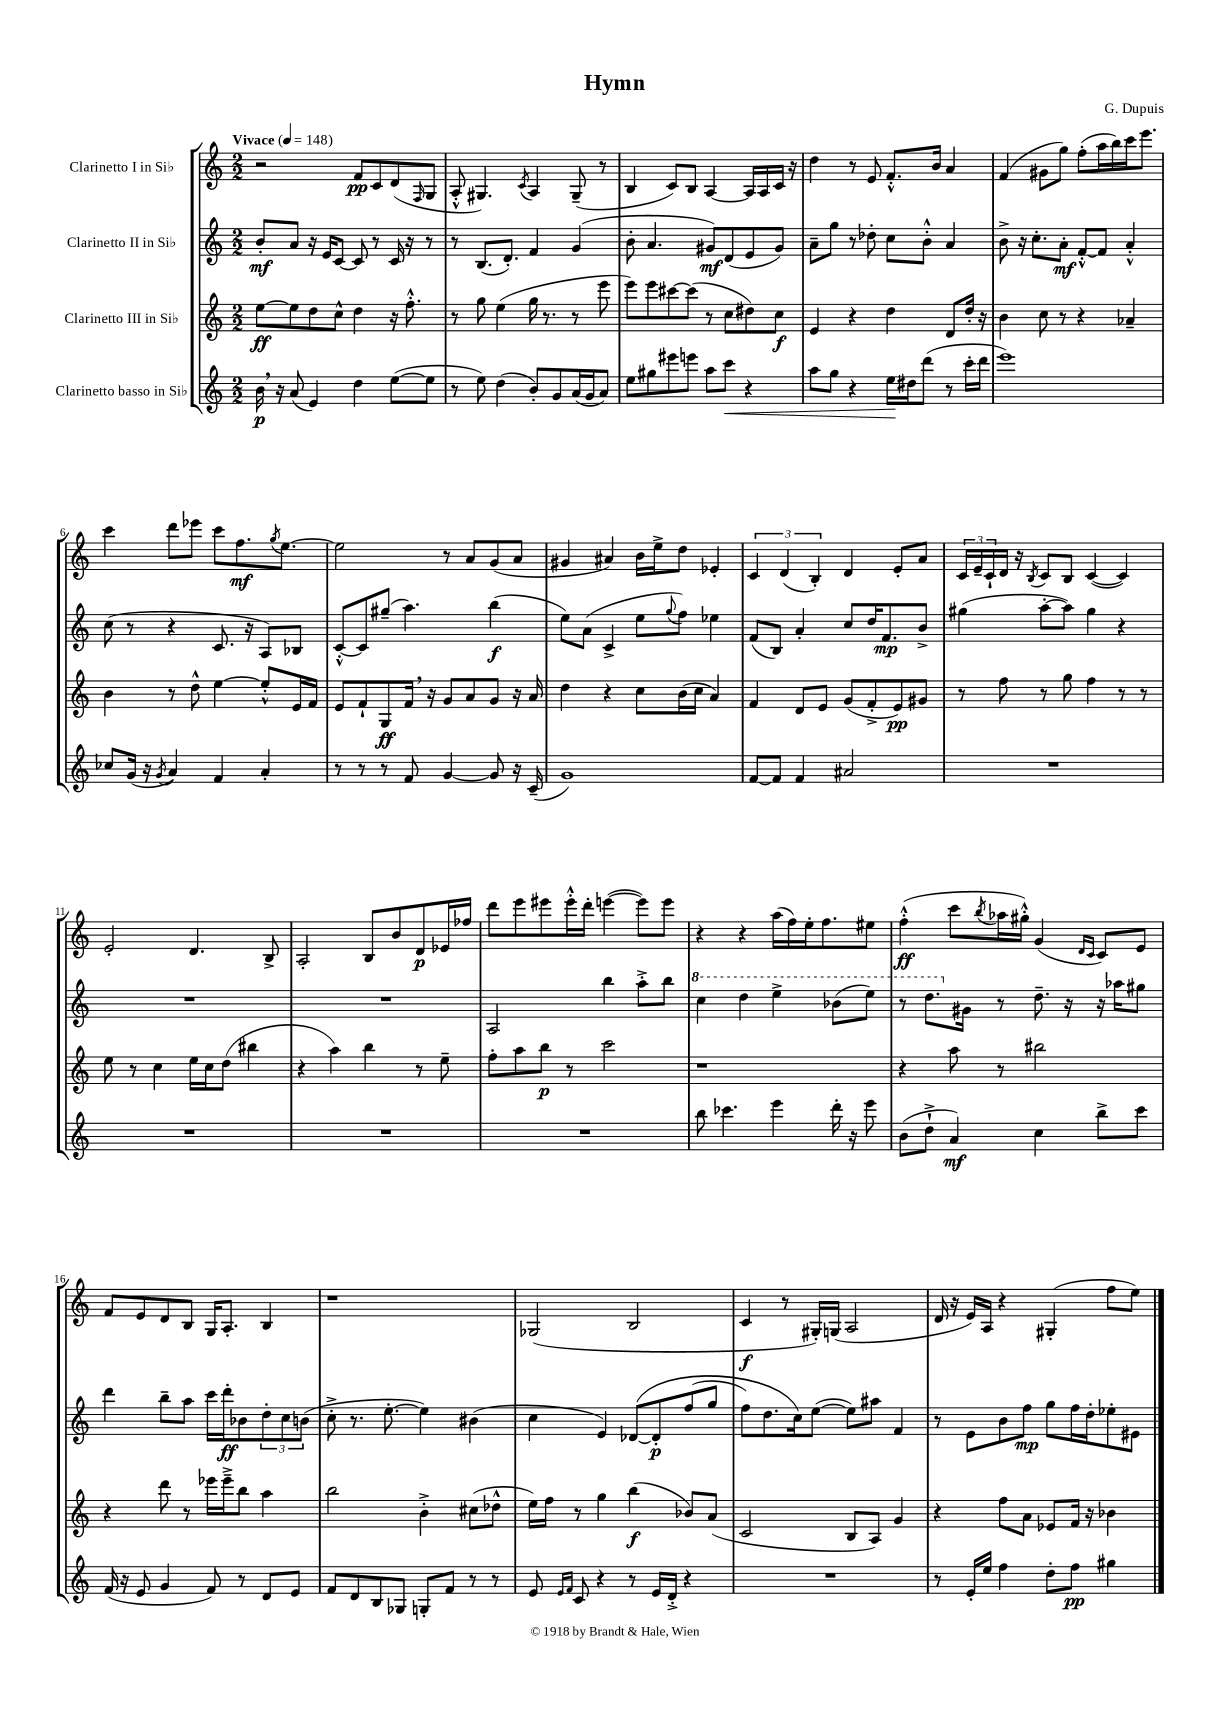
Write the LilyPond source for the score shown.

\header { title = "Hymn" composer = "G. Dupuis" }
<<
\new StaffGroup <<
\new Staff = "s0" \with { instrumentName = "Clarinetto I in Sib" } {
    \clef treble \key c \major \numericTimeSignature \time 2/2 \tempo "Vivace" 4 = 148
    r2 f'8\pp c'8 d'8( \grace { f16 } g8 |
    a8-.-^ gis4.) \acciaccatura { c'8 } a4 gis8--( r8 |
    b4 c'8) b8 a4~ a16 a16 c'16 r16 |
    d''4 r8 e'8 f'8.-.-^ b'16 a'4 |
    f'4( gis'8 g''8) f''8-.( a''16 b''16) c'''16 e'''8. |
    c'''4 d'''8 ees'''8 c'''8 f''8.\mf \acciaccatura { g''8 } e''8.~ |
    e''2 r8 a'8 g'8( a'8 |
    gis'4 ais'4) b'16 e''16-> d''8 ees'4-. |
    \tuplet 3/2 { c'4 d'4( b4-.) } d'4 e'8-. a'8 |
    \tuplet 3/2 { c'16 e'16-- c'16-! } d'16 r16 \acciaccatura { b8 } c'8 b8 c'4~( c'4) |
    e'2-. d'4. b8-> |
    a2-. b8 b'8 d'8\p ees'16 fes''16 |
    d'''8 e'''8 eis'''8 eis'''16-.-^ d'''16-. e'''4~( e'''8) e'''8 |
    r4 r4 a''16( f''16) e''16-. f''8. eis''8 |
    f''4-.-^\ff( c'''8 \acciaccatura { b''8 } aes''16 gis''16-.-^) g'4( \grace { d'16 c'16 } c'8) e'8 |
    f'8 e'8 d'8 b8 g16 a8.-. b4 |
    r1 |
    ges2( b2 |
    c'4\f r8 gis16-.) g16( a2 |
    d'16 r16 e'16) a16 r4 gis4-.( f''8 e''8) \bar "|." |
}
\new Staff = "s1" \with { instrumentName = "Clarinetto II in Sib" } {
    \clef treble \key c \major \numericTimeSignature \time 2/2
    b'8-.\mf a'8 r16 e'16 c'8~ c'8 r8 c'16 r16 r8 |
    r8 b8.( d'8.-.) f'4 g'4( |
    b'8-. a'4. gis'8\mf) d'8( e'8 gis'8) |
    a'8-- g''8 r8 des''8-. c''8 b'8-.-^ a'4 |
    b'8-> r16 c''8.-. a'8-.\mf f'8~-.-^ f'8 a'4-.-^ |
    c''8( r8 r4 c'8. r16 a8) bes8 |
    c'8~-.-^ c'8 gis''8--( a''4.) b''4\f( |
    e''8) a'8( c'4-> e''8 \appoggiatura { g''8 } f''8) ees''4 |
    f'8( b8) a'4-. c''8 d''16 f'8.\mp b'8-> |
    gis''4( a''8~-. a''8) gis''4 r4 |
    R1 |
    R1 |
    a2 b''4 a''8-.-> b''8 |
    \ottava #1 c'''4 d'''4 e'''4-> bes''8( e'''8) |
    r8 d'''8. \ottava #0 gis'16 r8 d''8.-- r16 r16 aes''16 gis''8 |
    d'''4 b''8-- a''8 c'''16 d'''16-.\ff bes'8 \tuplet 3/2 { d''8-. c''8 b'8( } |
    c''8-.-> r8. e''8.~-. e''4) bis'4( |
    c''4 e'4) des'8~\( des'8-.\p f''8( g''8 |
    f''8) d''8. c''16\) e''8~( e''8) ais''8 f'4 |
    r8 e'8 b'8 f''8\mp g''8 f''16 d''16-. ees''8-. eis'8 \bar "|." |
}
\new Staff = "s2" \with { instrumentName = "Clarinetto III in Sib" } {
    \clef treble \key c \major \numericTimeSignature \time 2/2
    e''8~\ff e''8 d''8 c''8-^ d''4 r16 f''8.-.-^ |
    r8 g''8 e''4( g''16 r8. r8 e'''8 |
    e'''8) e'''8 cis'''8~ cis'''8( r8 c''8 dis''8) c''8\f |
    e'4 r4 d''4 d'8 d''16-. r16 |
    b'4 c''8 r8 r4 aes'4-- |
    b'4 r8 d''8-^ e''4~ e''8-.-^ e'16 f'16 |
    e'8 f'8-! g8\ff f'16 \breathe r16 g'8 a'8 g'8 r16 a'16 |
    d''4 r4 c''8 b'16( c''16 a'4) |
    f'4 d'8 e'8 g'8( f'8-.-> e'8\pp) gis'8 |
    r8 f''8 r8 g''8 f''4 r8 r8 |
    e''8 r8 c''4 e''16 c''16 d''8( bis''4 |
    r4 a''4) b''4 r8 e''8-- |
    f''8-. a''8 b''8\p r8 c'''2 |
    r1 |
    r4 a''8 r8 bis''2 |
    r4 d'''8 r8 ees'''16 ees'''16---> b''8 a''4 |
    b''2 b'4-.-> cis''8( des''8-^ |
    e''16) f''16 r8 g''4 b''4\f( bes'8) a'8( |
    c'2 b8 a8) g'4 |
    r4 f''8 a'8 ees'8 f'16 r16 bes'4 \bar "|." |
}
\new Staff = "s3" \with { instrumentName = "Clarinetto basso in Sib" } {
    \clef treble \key c \major \numericTimeSignature \time 2/2
    b'16\p \breathe r16 a'8( e'4) d''4 e''8~( e''8 |
    r8 e''8) d''4( b'8-.) g'8 a'16( g'16 a'8) |
    e''8 gis''8 eis'''8 e'''8 a''8 c'''8\< r4 |
    a''8 g''8 r4 e''16\! dis''16 d'''8( r8 c'''16-. d'''16 |
    e'''1) |
    ces''8 g'16( r16 \acciaccatura { g'8 } a'4) f'4 a'4-. |
    r8 r8 r8 f'8 g'4~ g'8 r16 c'16--( |
    g'1) |
    f'8~ f'8 f'4 ais'2 |
    R1 |
    R1 |
    R1 |
    R1 |
    b''8 ces'''4. e'''4 d'''16-. r16 e'''8 |
    b'8( d''8-!-> a'4\mf) c''4 b''8-> c'''8 |
    f'16( r16 e'8 g'4 f'8) r8 d'8 e'8 |
    f'8 d'8 b8 ges8 g8-. f'8 r8 r8 |
    e'8 \grace { e'16 f'16 } c'8 r4 r8 e'16 d'16-.-> r4 |
    R1 |
    r8 e'16-. e''16 f''4 d''8-. f''8\pp gis''4 \bar "|." |
}
>>
>>
